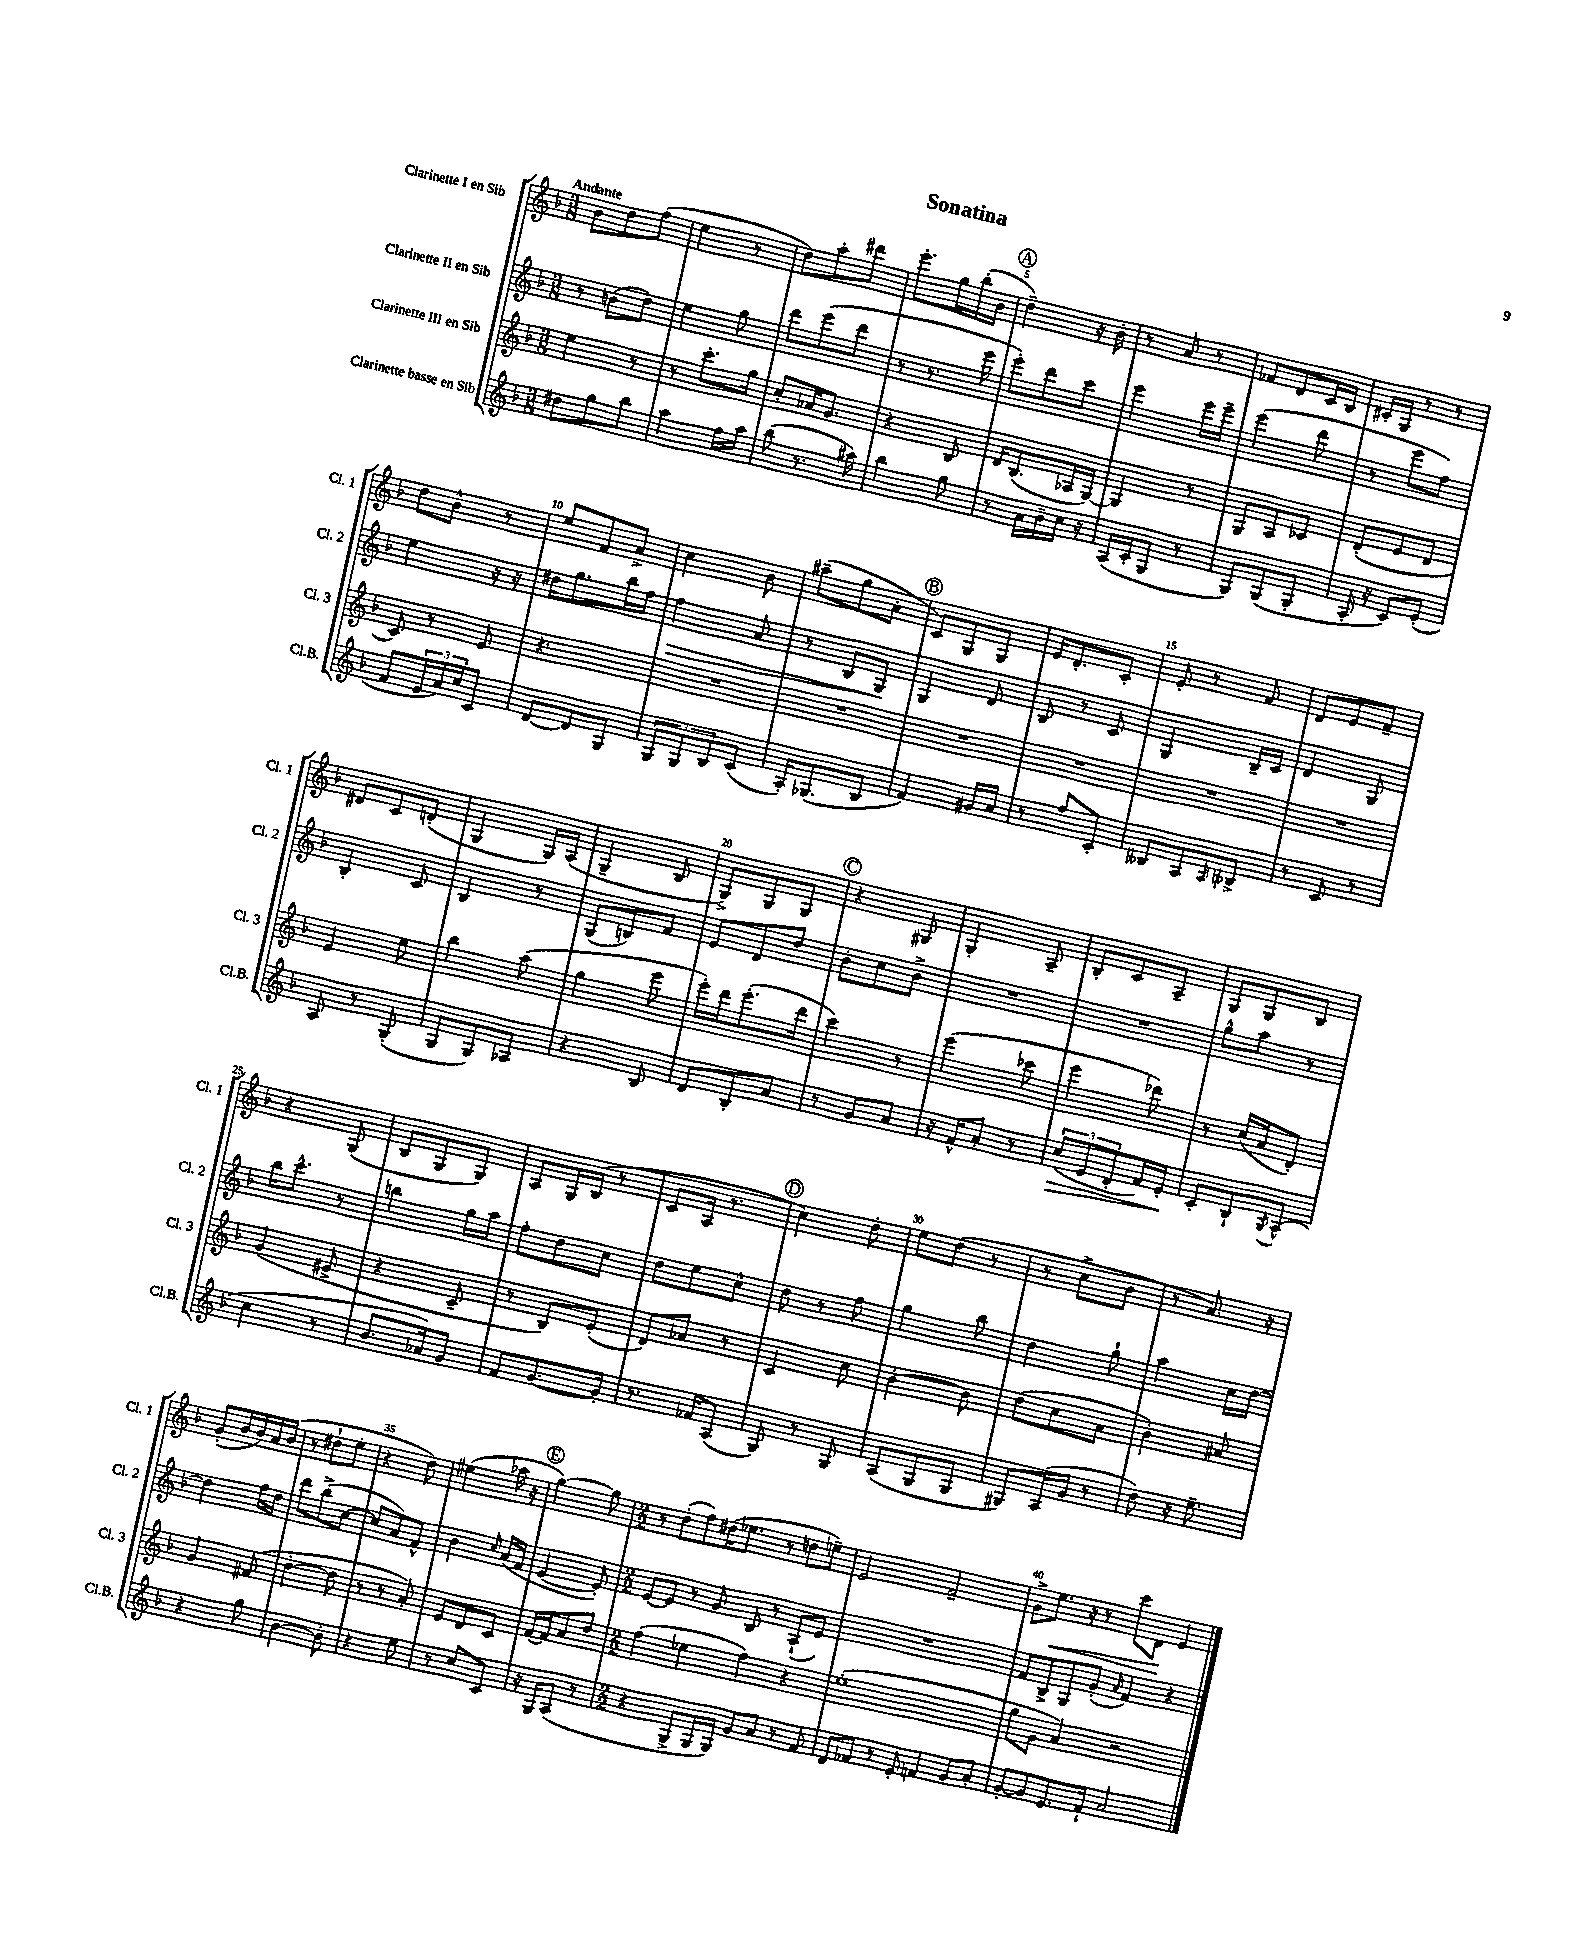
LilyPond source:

\header { title = "Sonatina" }
<<
\new StaffGroup <<
\new Staff = "s0" \with { instrumentName = "Clarinette I en Sib" shortInstrumentName = "Cl. 1" } {
    \clef treble \key f \major \numericTimeSignature \time 3/8 \tempo "Andante"
    bes'8 d''8 f''8( |
    e''4 r8 |
    d''8) a''8-. dis'''8 |
    e'''8.-. g''16 bes''16-.( bes'16 |
    \mark \markup { \circle "A" } d''4--) r16 bes'16-. |
    r8 a'8 r8 |
    fes'8 d'8 c'16 bes16 |
    cis'16-. g16 r8 r8 |
    d''8 bes'8-^ r8 |
    e''8 f'8 a'8-> |
    c''4 bes'8 |
    ais''8--( g''8 a'8-. |
    \mark \markup { \circle "B" } c'8) g8 g8 |
    e'16 d'8.-. c'8-. |
    e'8-. r8 f'8 |
    d'8 e'8 f'8-- |
    dis'8 c'8 d'8-.( |
    g4 g16) a16( |
    g4-- bes8 |
    g8->) g8 g8 |
    \mark \markup { \circle "C" } r4 gis8 |
    g4-. a8-- |
    bes8-. c'8 a8-- |
    g8 g8 bes8 |
    r4 g8( |
    bes8 g8 g8) |
    a8 g16 bes16( r8 |
    c'8 a16 r8. |
    \mark \markup { \circle "D" } c''4) d''8-. |
    e''8 d''8( r8 |
    r8 c''8-> bes'8 |
    r8 a'8.) r16 |
    g'8-.( bes'16 bes'16) a'16 bes'16( |
    r8 dis''8-! e''8-. |
    r4 d''8) |
    eis''4( aes''16 r16 |
    \mark \markup { \circle "E" } g''4~) g''8 |
    \numericTimeSignature \time 2/2 r8 d''8-.( f''8) dis''16( ees''8. r8 d''8 e''8--) |
    e'2 f'2-- |
    g'8-> e''8.\< r16 r8 c'''8 d'8\! e'4 \bar "|." |
}
\new Staff = "s1" \with { instrumentName = "Clarinette II en Sib" shortInstrumentName = "Cl. 2" } {
    \clef treble \key f \major \numericTimeSignature \time 3/8
    r8 b'8( d''8) |
    e''4 g''8 |
    d'''8 e'''8( d'''8 |
    r8 r8. e'''16 |
    \mark \markup { \circle "A" } e'''8-.) d'''8 c'''8 |
    e'''4 e'''16 e'''16-- |
    e'''4( d'''8 |
    r8 e'''8 f''8) |
    e''4 r16 r16 |
    dis''16 g''8. bes''16 f''16 |
    f''4\> a'8 |
    r8 bes8 g8\! |
    \mark \markup { \circle "B" } g4 d'8 |
    bes8 r8 c'8 |
    g4 bes16-- c'16 |
    d'4 g8 |
    bes4-. c'8 |
    bes4 r8 |
    g8( b8) f'8 |
    e'8 d'8 d''8 |
    \mark \markup { \circle "C" } bes'8-. c''8 bes'8-> |
    R4. |
    R4. |
    g''8-^ a''8 r8 |
    bes''16 c'''8.-^ r8 |
    b''4 g''16 a''16 |
    f''8-. d''8 c''8 |
    d''8 e''8 c''8-^ |
    \mark \markup { \circle "D" } d''8 r8 f''8 |
    g''4 bes''8 |
    d''4 g''8-! |
    a''4 c''16 d''16~ |
    d''4 f''16 d''16 |
    d'''8 bes''8->( c''8~ |
    c''8 a'8) f'8-^ |
    bes'4 \grace { c''16 } a'16( f'16 |
    \mark \markup { \circle "E" } e'4~ e'8-.) |
    \numericTimeSignature \time 2/2 e'8~ e'8 r8 g'8 bes8 r8 a8-!( e'8) |
    R1 |
    f'8 bes8-> g8 g'8-.( \grace { a'16 } f'4) r4 \bar "|." |
}
\new Staff = "s2" \with { instrumentName = "Clarinette III en Sib" shortInstrumentName = "Cl. 3" } {
    \clef treble \key f \major \numericTimeSignature \time 3/8
    e''4 r8 |
    r8 c'''8.-. g''16 |
    c''8-. aes'16 g'8. |
    r4 bes8 |
    \mark \markup { \circle "A" } d'16 bes8.( aes16 g16~) |
    g4 r8 |
    g8 a8 ces'8 |
    d'8-.( e'8 d'8 |
    c'8) r8 e'8 |
    r4. |
    R4. |
    R4. |
    \mark \markup { \circle "B" } R4. |
    R4. |
    R4. |
    R4. |
    e'4 e''8 |
    bes''4 a''8( |
    g''4 e'''8 |
    e'''16-.) d'''16 e'''8.-.( d'''16 |
    \mark \markup { \circle "C" } c'''4) r8 |
    e'''4( ces'''8 |
    e'''4 des'''8) |
    r8 c''16( a'16 d'8-.) |
    g'4( eis'8-> |
    r4 c'8-- |
    r8 bes8) e'8-.( |
    d'8) aes'8 r8 |
    \mark \markup { \circle "D" } c'4 c''8 |
    bes'4~-. bes'8 |
    d''8( c''8 a'8 |
    bes'4-.) ais'8 |
    g'4 fis'8( |
    d''4~-. d''8 |
    r8 r8 a'8-.) |
    e'8 d'8 c'8 |
    \mark \markup { \circle "E" } f'16~ f'16 a'8 d''8 |
    \numericTimeSignature \time 2/2 f''4( ees''4 f''4) r4 |
    e''1-.( |
    g''8 g'8 a'4) r2 \bar "|." |
}
\new Staff = "s3" \with { instrumentName = "Clarinette basse en Sib" shortInstrumentName = "Cl.B." } {
    \clef treble \key f \major \numericTimeSignature \time 3/8
    dis''8 g''8 bes''8 |
    a''4 f''16 a''16 |
    bes''8( r8. ais''16) |
    bes''4 g''8 |
    \mark \markup { \circle "A" } r8 a'16 bes'16-- c''16 r16 |
    a16( c'16-. g8 r8 |
    g8) g8( g8-. |
    a16-. r16 c'8) e'8-.( |
    f'8 \tuplet 3/2 { e'16 a'16) c''16 } c'8 |
    d'8~ d'8 g8 |
    \tuplet 3/2 { g8 g8 bes8 } c'8( |
    a16-.) ges8.( bes8 |
    \mark \markup { \circle "B" } f'4) gis'16 a'16 |
    r8 f''8 c'8-. |
    beses8 a8 \grace { a16 } bes8-> |
    r8 c'8 r8 |
    a8 r8 g8-.( |
    g8 g8) aes8 |
    r4 bes8 |
    d'8 bes8-. a'8 |
    \mark \markup { \circle "C" } r8 g'8 a'8 |
    r16 f'16-^ a'8-. r8 |
    \tuplet 3/2 { c''8\>( e'8 d'8-. } f'16) e'16-.\! |
    c'8-. bes8-! \acciaccatura { g8 } a8-^( |
    c''4 r8 |
    bes'8. aes'16) g'8 |
    f'8 g'8.~ g'16-. |
    r8. fes'16 a8( |
    \mark \markup { \circle "D" } g8) r8 g8 |
    a8( g8 g8 |
    gis8) a16( g'16 r8 |
    d''8) r16 e''8.-- |
    r4 g''8 |
    bes'4~ bes'8-. |
    r4 e''8 |
    r8 c''8 c'8 |
    \mark \markup { \circle "E" } r16 g16 a8( r8 |
    \numericTimeSignature \time 2/2 r4 g8-> g16 g16) g'8 a'8 r8 f'8 |
    d'8 fes'8 r8 e'8-. f'4 g'8 a'8-. |
    g'8~-. g'8 e'8. f'16-! a'2 \bar "|." |
}
>>
>>
\layout { \context { \Score \override BarNumber.break-visibility = ##(#f #t #t) barNumberVisibility = #(every-nth-bar-number-visible 5) } }
